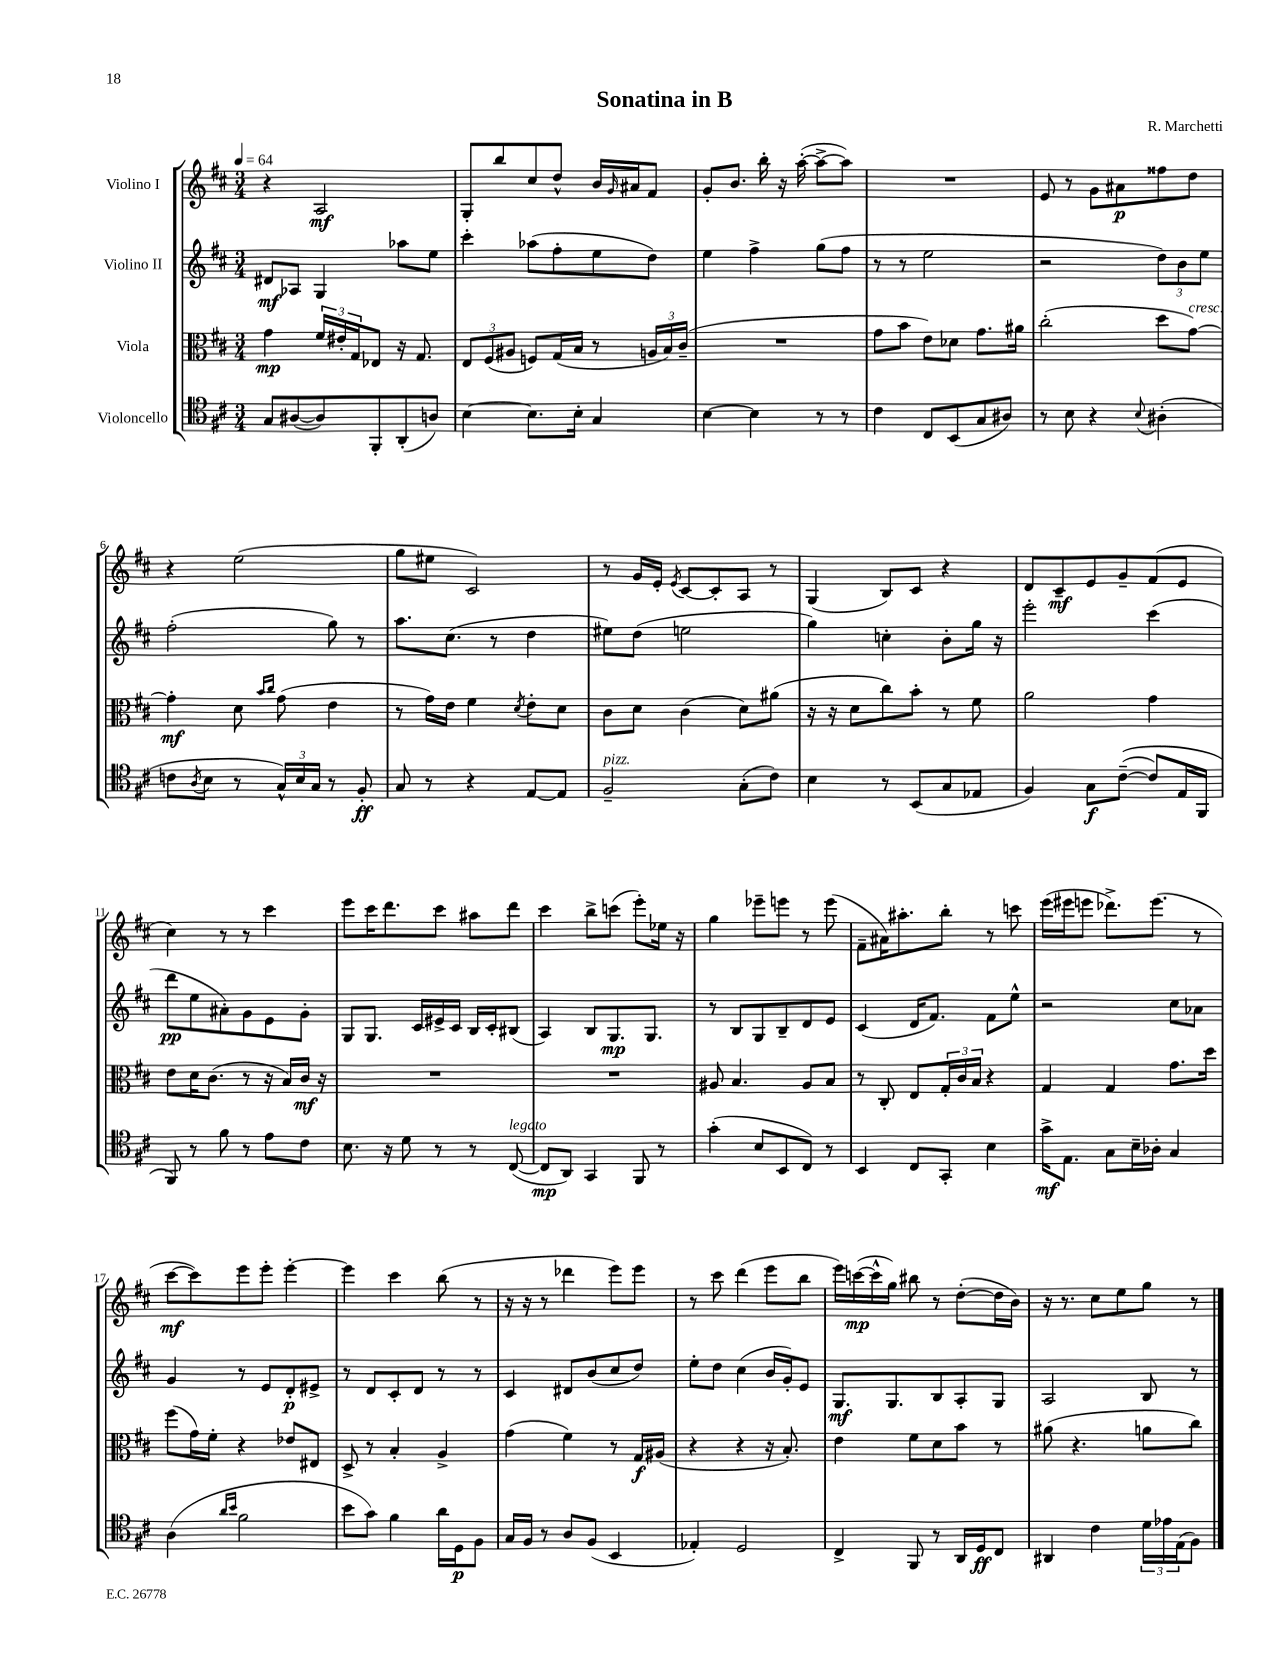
\header { title = "Sonatina in B" composer = "R. Marchetti" }
<<
\new StaffGroup <<
\new Staff = "s0" \with { instrumentName = "Violino I" } {
    \clef treble \key d \major \numericTimeSignature \time 3/4 \tempo 4 = 64
    r4 a2\mf |
    g8-. b''8 cis''8 d''8-^ b'16 \grace { g'16 } ais'16 fis'8 |
    g'8-. b'8. b''16-. r16 a''16~-.( a''8~-> a''8) |
    R2. |
    e'8 r8 g'8 ais'8\p fisis''8 d''8 |
    r4 e''2( |
    g''8 eis''8 cis'2) |
    r8 g'16 e'16-. \acciaccatura { e'8 } cis'8~ cis'8-. a8 r8 |
    g4( b8) cis'8 r4 |
    d'8 cis'8--\mf e'8 g'8-- fis'8( e'8 |
    cis''4) r8 r8 cis'''4 |
    e'''8 cis'''16 d'''8. cis'''8 ais''8 d'''8 |
    cis'''4 b''8-> c'''8( e'''8-.) ees''16 r16 |
    g''4 ees'''8-- e'''8 r8 e'''8( |
    fis'8-- ais'16) ais''8.-. b''8-. r8 c'''8 |
    e'''16( eis'''16 e'''8 des'''8.->) e'''8.( r8 |
    cis'''8~\mf cis'''8) e'''8 e'''8-. e'''4~-. |
    e'''4 cis'''4 b''8( r8 |
    r16 r16 r8 des'''4 e'''8) e'''8 |
    r8 cis'''8 d'''4( e'''8 b''8 |
    e'''16) c'''16~\mp( c'''16-^ g''16) bis''8 r8 d''8~-.( d''16 b'16) |
    r16 r8. cis''8 e''8 g''8 r8 \bar "|." |
}
\new Staff = "s1" \with { instrumentName = "Violino II" } {
    \clef treble \key d \major \numericTimeSignature \time 3/4
    dis'8\mf aes8 g4 aes''8 e''8 |
    cis'''4-. aes''8( fis''8-. e''8 d''8) |
    e''4 fis''4-> g''8( fis''8 |
    r8 r8 e''2 |
    r2 \tuplet 3/2 { d''8) b'8 e''8 } |
    fis''2-.( g''8) r8 |
    a''8. cis''8.( r8 d''4 |
    eis''8) d''8( e''2 |
    g''4) c''4-. b'8-. g''16 r16 |
    e'''2-. cis'''4( |
    d'''8\pp e''8 ais'8-.) g'8 e'8 g'8-. |
    g8 g8. cis'16 eis'16-> cis'16 b16 cis'16-. bis8( |
    a4) b8 g8.\mp g8. |
    r8 b8 g8 b8-- d'8 e'8 |
    cis'4( d'16 fis'8.) fis'8 e''8-^ |
    r2 cis''8 aes'8 |
    g'4 r8 e'8 d'8-.\p eis'8-> |
    r8 d'8 cis'8-. d'8 r8 r8 |
    cis'4 dis'8 b'8( cis''8 d''8) |
    e''8-. d''8 cis''4( b'16 g'16-.) e'8 |
    g8.\mf g8. b8 a8-. g8 |
    a2 b8 r8 \bar "|." |
}
\new Staff = "s2" \with { instrumentName = "Viola" } {
    \clef alto \key d \major \numericTimeSignature \time 3/4
    g'4\mp \tuplet 3/2 { fis'16 eis'16-. g16 } ees8 r16 g8. |
    \tuplet 3/2 { e8 fis8( ais8 } f8) g16( b16 r8 \tuplet 3/2 { a16 b16) cis'16--( } |
    R2. |
    g'8 b'8 e'8) des'8 g'8. ais'16 |
    cis''2-.( d''8 g'8~^\markup { \italic "cresc." }) |
    g'4-.\mf d'8 \grace { b'16 cis''16 } g'8( e'4 |
    r8 g'16) e'16 fis'4 \acciaccatura { d'8 } e'8-. d'8 |
    cis'8 d'8 cis'4( d'8) ais'8( |
    r16 r16 d'8 cis''8) b'8-. r8 fis'8 |
    a'2 g'4 |
    e'8 d'16 cis'8.( r8 r16 b16) cis'16\mf r16 |
    R2. |
    R2. |
    ais8 b4. ais8 b8 |
    r8 cis8-. e8 \tuplet 3/2 { g16-. cis'16 b16 } r4 |
    g4 g4 g'8. d''16 |
    fis''8( g'16) fis'16-. r4 ees'8 eis8 |
    d8-> r8 b4-. a4-> |
    g'4( fis'4) r8 g16\f ais16( |
    r4 r4 r16 b8.-.) |
    e'4 fis'8 d'8 b'8 r8 |
    ais'8( r4. a'8 cis''8) \bar "|." |
}
\new Staff = "s3" \with { instrumentName = "Violoncello" } {
    \clef tenor \key d \major \numericTimeSignature \time 3/4
    g8 ais8~( ais8) fis,8-. a,8-.( a8) |
    b4~ b8. b16-. g4 |
    b4~ b4 r8 r8 |
    cis'4 cis8 b,8( g8 ais8) |
    r8 b8 r4 \appoggiatura { b8 } ais4-.( |
    c'8 \acciaccatura { a8 } b8 r8 \tuplet 3/2 { g16-^) b16 g16 } r8 fis8-.\ff |
    g8 r8 r4 e8~ e8 |
    fis2--^\markup { \italic "pizz." } g8-.( cis'8) |
    b4 r8 b,8( g8 ees8 |
    fis4) g8\f cis'8~--(\( cis'8) e16 fis,16 |
    fis,8\) r8 fis'8 r8 e'8 cis'8 |
    b8. r16 d'8 r8 r8 cis8~^\markup { \italic "legato" }( |
    cis8\mp a,8) g,4 fis,8 r8 |
    g'4-.( b8 b,8 cis8) r8 |
    b,4 cis8 g,8-. b4 |
    g'16->\mf e8. g8 b16-- aes16-. g4 |
    a4( \grace { a'16 b'16 } fis'2 |
    b'8 g'8) fis'4 a'16 d16\p fis8 |
    g16 fis16 r8 a8 fis8( b,4 |
    ees4-.) d2 |
    cis4-> fis,8 r8 a,16 d16\ff cis8 |
    ais,4 cis'4 \tuplet 3/2 { d'16 ees'16 e16( } fis8) \bar "|." |
}
>>
>>
